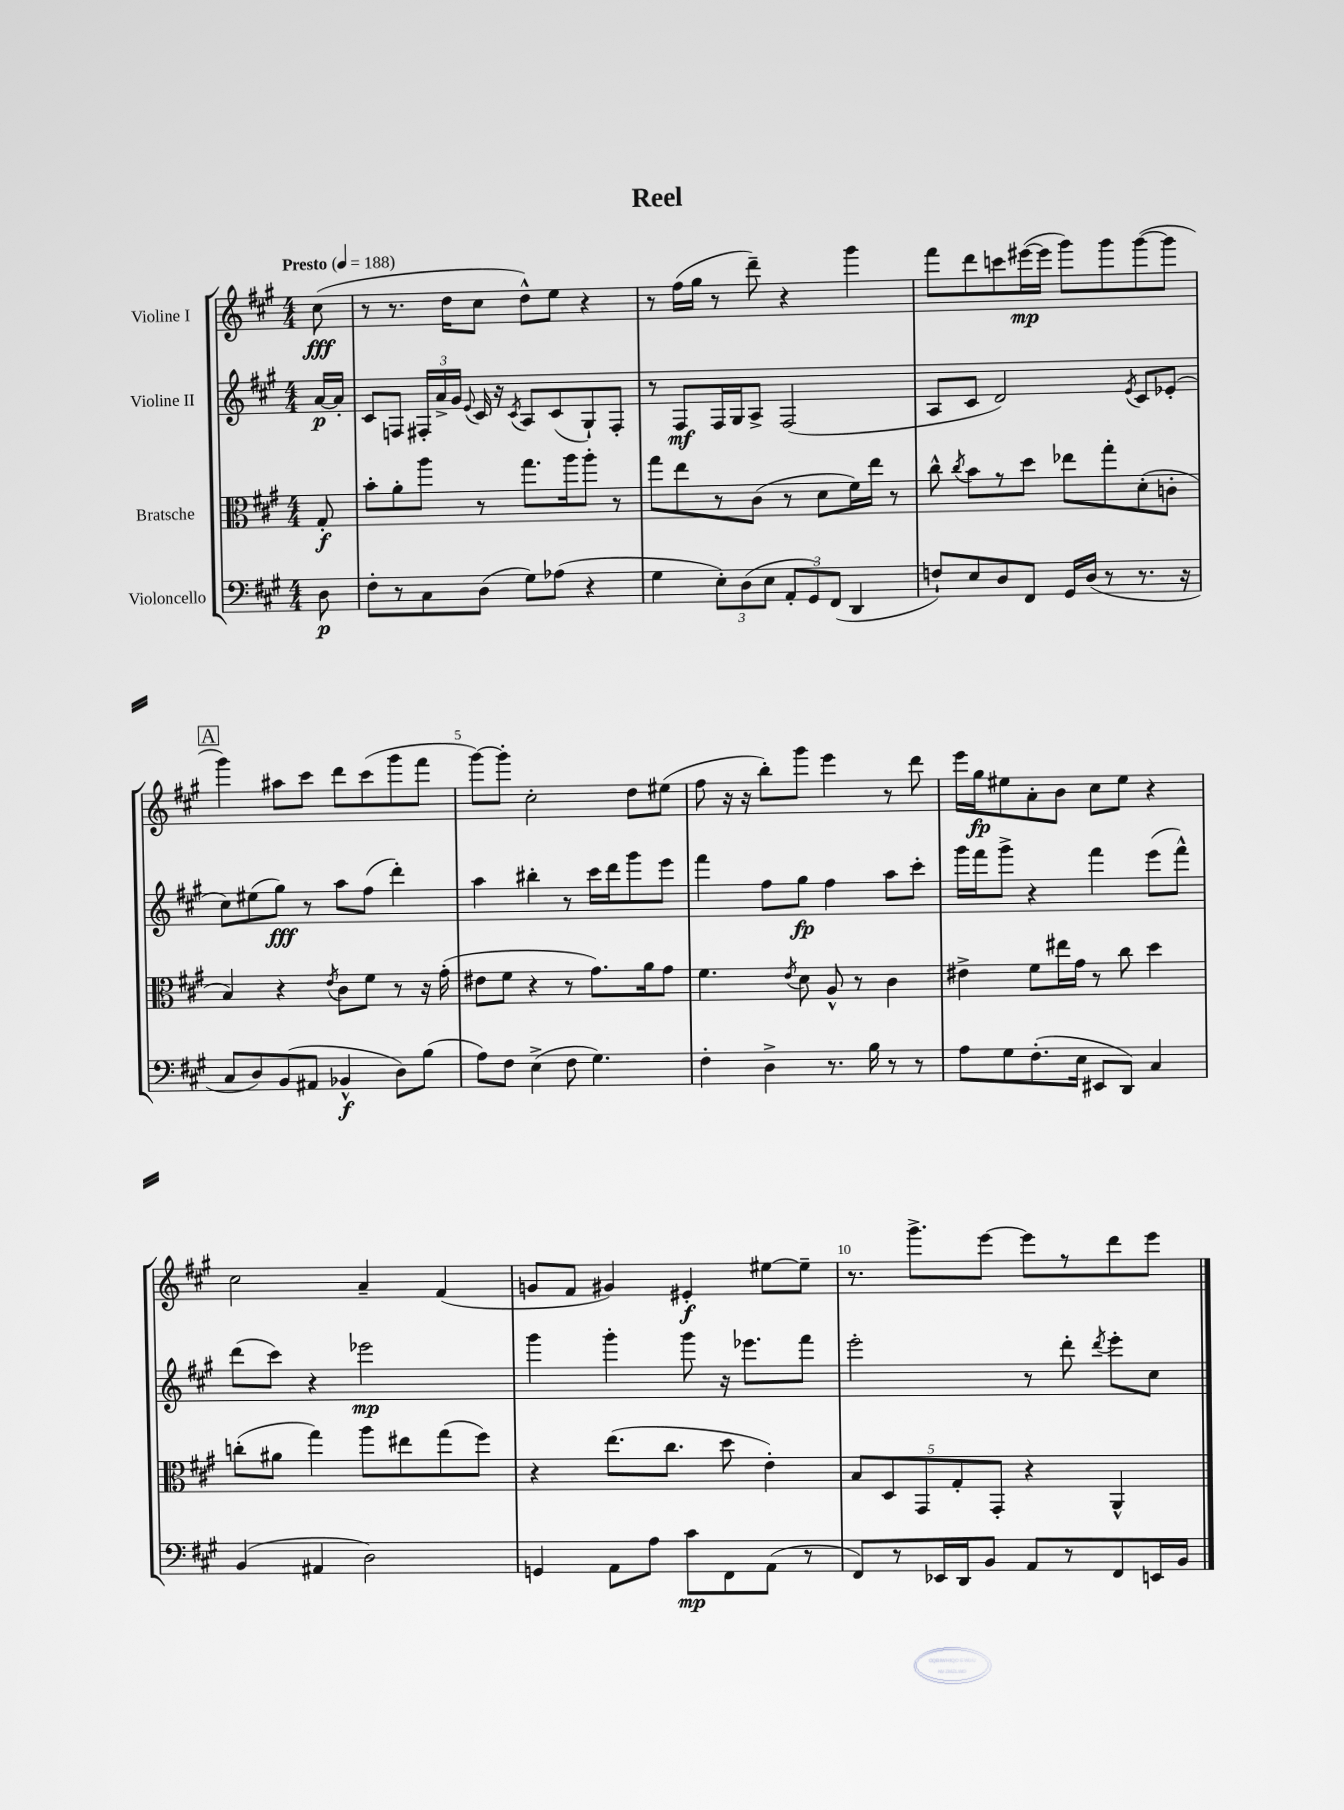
\header { title = "Reel" }
<<
\new StaffGroup <<
\new Staff = "s0" \with { instrumentName = "Violine I" } {
    \clef treble \key a \major \numericTimeSignature \time 4/4 \partial 8 \tempo "Presto" 4 = 188
    \autoBeamOff cis''8\fff( |
    r8 r8. d''16[ cis''8] d''8[-^) e''8] r4 |
    r8 fis''16[( gis''16] r8 d'''8--) r4 gis'''4 |
    fis'''8[ d'''8 c'''8 eis'''16~\mp( eis'''16] gis'''8[) gis'''8 gis'''8~( gis'''8] |
    \mark \markup { \box "A" } gis'''4) ais''8[ cis'''8] d'''8[ cis'''8( gis'''8 fis'''8] |
    gis'''8[~) gis'''8]-. cis''2-. d''8[ eis''8]( |
    fis''8 r16 r16 b''8[-.) gis'''8] e'''4 r8 d'''8 |
    e'''16[ gis''16\fp eis''8 a'8-. b'8] cis''8[ eis''8] r4 |
    cis''2 a'4-- fis'4( |
    g'8[ fis'8] gis'4) eis'4-.\f eis''8[~ eis''8]-- |
    r8. gis'''8.[-> e'''8]~ e'''8[ r8 d'''8 e'''8] \bar "|." |
}
\new Staff = "s1" \with { instrumentName = "Violine II" } {
    \clef treble \key a \major \numericTimeSignature \time 4/4 \partial 8
    \autoBeamOff a'16[~\p a'16]-. |
    cis'8[ f8] \tuplet 3/2 { fis16[-. a'16-> gis'16] } \appoggiatura { e'8 } cis'16 r16 \acciaccatura { cis'8 } a8[ cis'8( gis8-!) fis8]-. |
    r8 fis8[\mf fis16 gis16 a8]-> fis2( |
    a8[ cis'8] d'2) \acciaccatura { e'8 } cis'8[ ees'8]-.( |
    \mark \markup { \box "A" } cis''8[) eis''8( gis''8]\fff) r8 a''8[ fis''8]( d'''4-.) |
    a''4 bis''4-. r8 cis'''16[ d'''16 gis'''8 e'''8] |
    fis'''4 fis''8[ gis''8]\fp fis''4 a''8[ cis'''8]-. |
    gis'''16[ fis'''16 gis'''8]-> r4 fis'''4 e'''8[( fis'''8]-^) |
    d'''8[( cis'''8]) r4 ees'''2\mp |
    gis'''4 gis'''4-. gis'''8 r16 ees'''8.[ fis'''8] |
    e'''2-. r8 d'''8-. \acciaccatura { d'''8 } e'''8[-. cis''8] \bar "|." |
}
\new Staff = "s2" \with { instrumentName = "Bratsche" } {
    \clef alto \key a \major \numericTimeSignature \time 4/4 \partial 8
    \autoBeamOff gis8-.\f |
    b'8[-. a'8-. a''8] r8 gis''8.[ a''16 a''8]-. r8 |
    gis''8[ e''8 r8 cis'8]( r8 d'8[ fis'16) e''16] r8 |
    cis''8-^ \acciaccatura { cis''8 } b'8[ r8 d''8] ees''8[ gis''8-. d'8-.( c'8]-. |
    \mark \markup { \box "A" } b4) r4 \acciaccatura { e'8 } cis'8[ fis'8] r8 r16 gis'16-.( |
    eis'8[ fis'8] r4 r8 gis'8.[) a'16 gis'8] |
    fis'4. \acciaccatura { e'8 } d'8 a8-^ r8 cis'4 |
    eis'4-> fis'8[ eis''16 gis'16] r8 cis''8 d''4 |
    c''8[-.( ais'8] gis''4) a''8[ eis''8 gis''8( fis''8]) |
    r4 e''8.[( cis''8.] d''8 e'4-.) |
    \tuplet 5/4 { b8[ d8 gis,8 gis8-. gis,8]-. } r4 a,4-^ \bar "|." |
}
\new Staff = "s3" \with { instrumentName = "Violoncello" } {
    \clef bass \key a \major \numericTimeSignature \time 4/4 \partial 8
    \autoBeamOff d8\p |
    fis8[-. r8 cis8 d8]( gis8[) aes8]( r4 |
    gis4 \tuplet 3/2 { e8[-.) d8( e8] } \tuplet 3/2 { a,8[-. gis,8) fis,8]( } d,4 |
    f8[-!) e8 d8 fis,8] gis,16[ d16]( r8 r8. r16 |
    \mark \markup { \box "A" } cis8[ d8) b,8( ais,8] bes,4-^\f d8[) b8]( |
    a8[) fis8] e4->( fis8 gis4.) |
    fis4-. d4-> r8. b16 r8 r8 |
    a8[ gis8 fis8.-.( e16] eis,8[ d,8]) cis4 |
    b,4( ais,4 d2) |
    g,4 a,8[ a8] cis'8[\mp fis,8 a,8]( r8 |
    fis,8[) r8 ees,16 d,16 b,8] a,8[ r8 fis,8 e,16 b,16] \bar "|." |
}
>>
>>
\layout { \context { \Score \override BarNumber.break-visibility = ##(#f #t #t) barNumberVisibility = #(every-nth-bar-number-visible 5) } }
